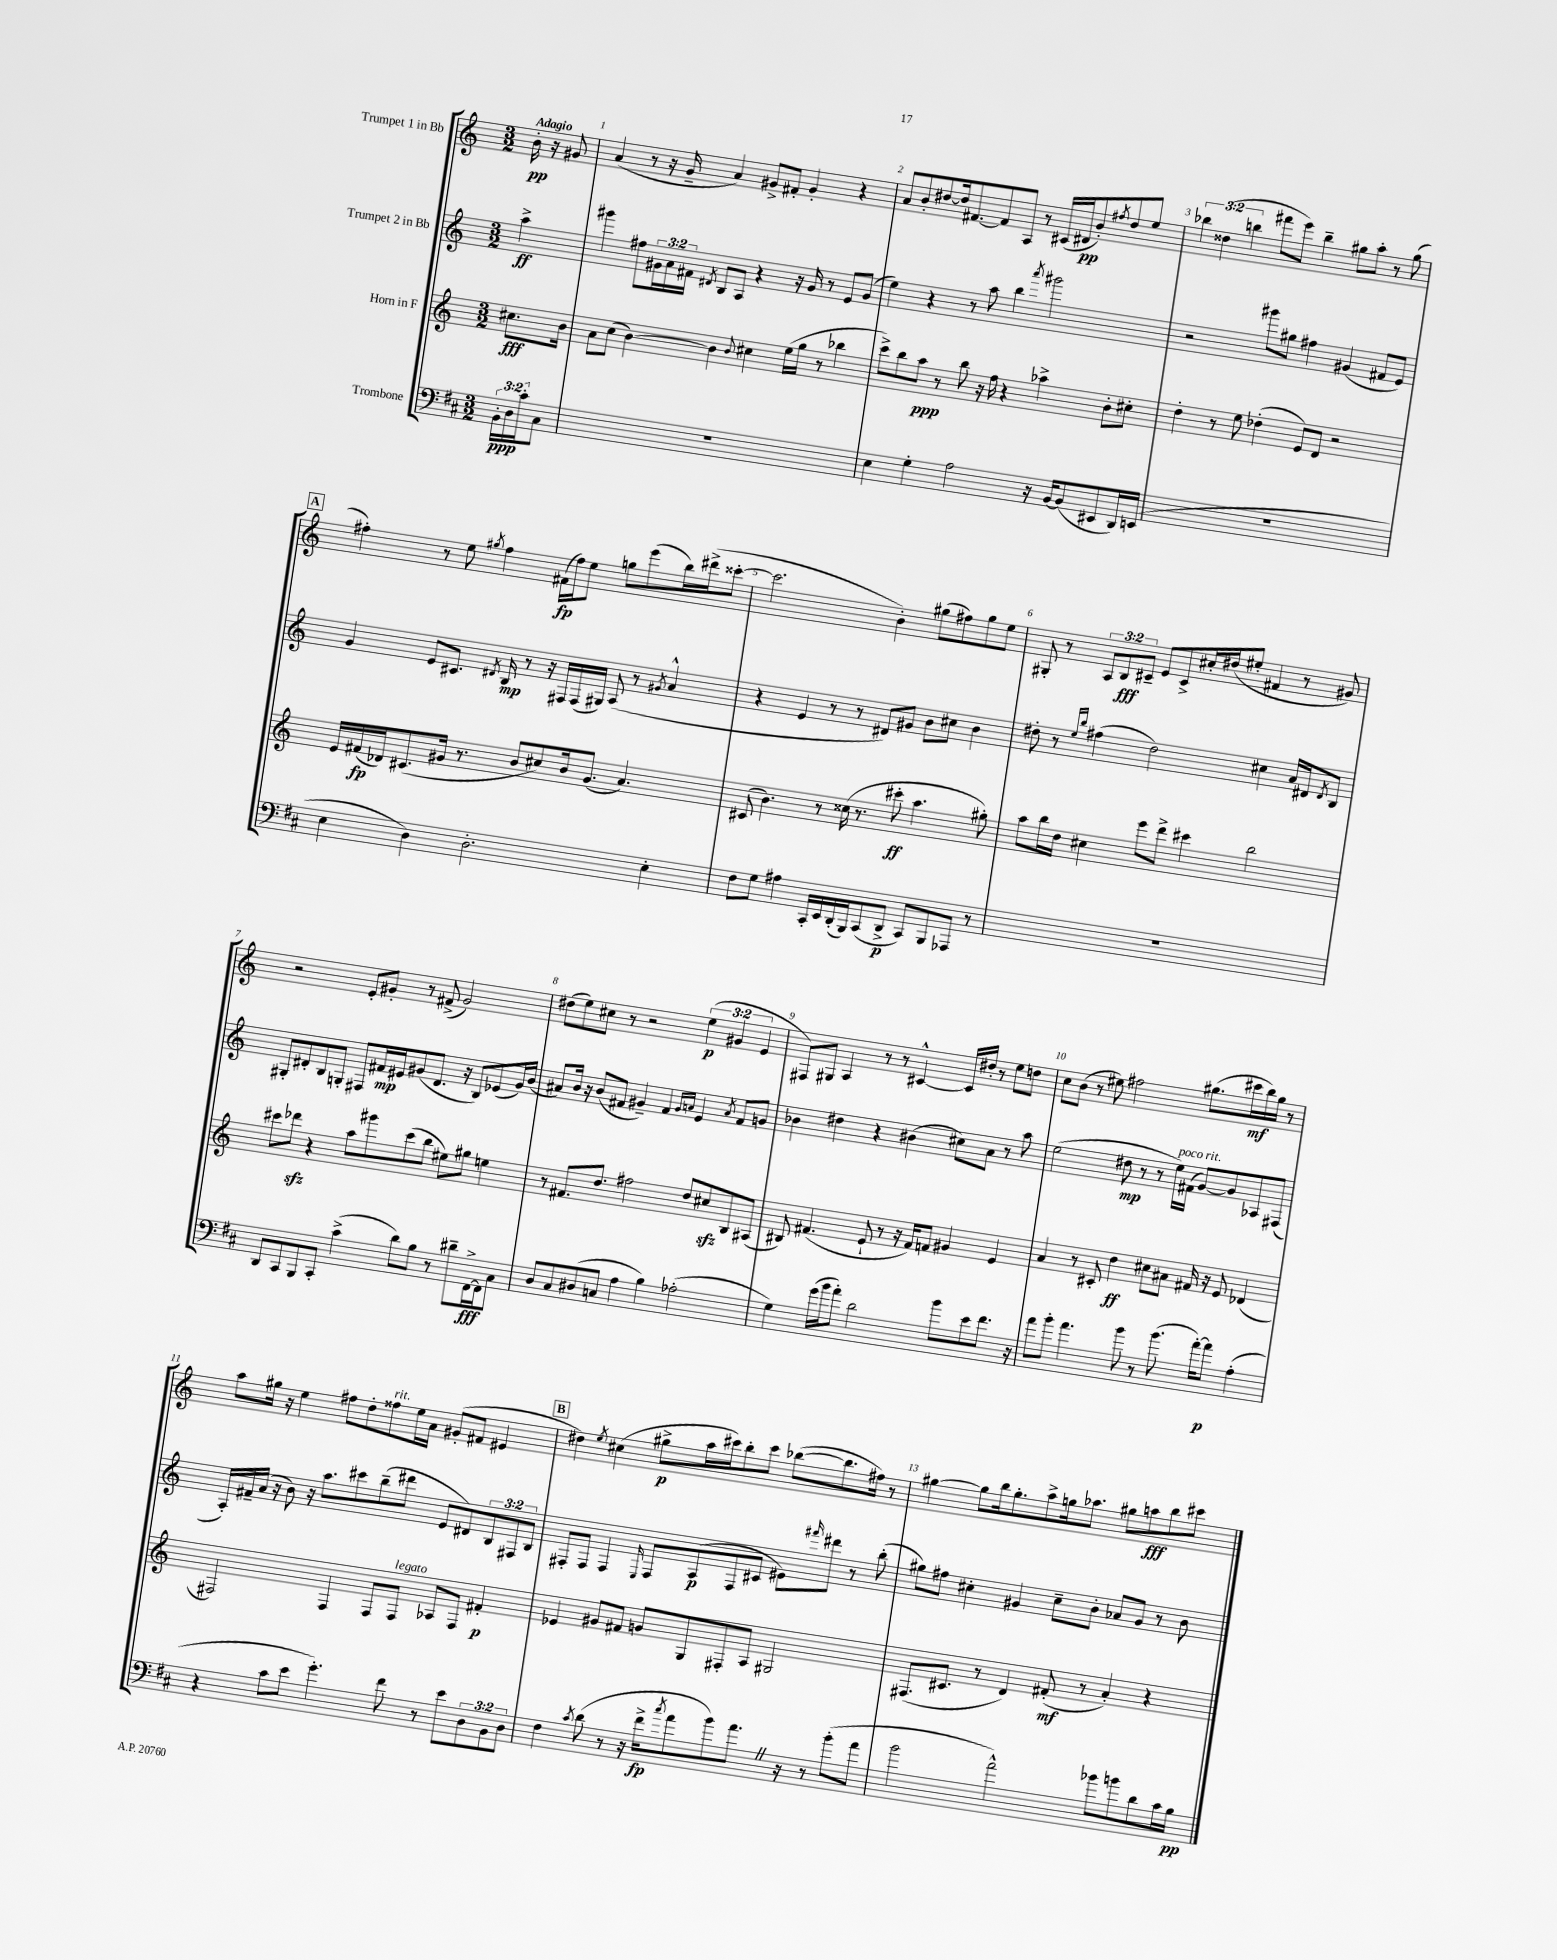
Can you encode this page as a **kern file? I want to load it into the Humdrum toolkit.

**kern	**kern	**kern	**kern
*staff4	*staff3	*staff2	*staff1
*clefF4	*clefG2	*clefG2	*clefG2
*k[f#c#]	*k[]	*k[]	*k[]
*M3/2	*M3/2	*M3/2	*M3/2
24BB'	8.cc#	4aa^	16b'
24D	.	.	.
.	.	.	16r
24c#'	.	.	.
8C#	.	.	8g#
.	16b	.	.
=	=	=	=
1.r	8a	4ggg#	(4a
.	(8cc	.	.
.	[4b)	8ff#	8r
.	.	24g#	16r
.	.	24a	.
.	.	.	16g~
.	.	24f#	.
.	.	8qd#	.
.	4b]	8B	4a)
.	.	8A	.
.	8qqb	.	.
.	4cc#	4r	8g#^
.	.	.	8f#'
.	(16ee	16r	4g#'
.	16gg	16g#	.
.	8r	8r	.
.	4bb-	8e	4r
.	.	(8g#	.
=	=	=	=
4E	8ccc^)	4ee)	8a
.	8bb	.	8b'
4G'	8aa	4r	[8dd#
.	8r	.	16dd#]
.	.	.	[8.f#
2A	8bb	8r	.
.	16r	8aa	8f#]
.	16ff	.	.
.	4r	4bb	8A
.	.	.	8r
.	.	8qaaa	.
16r	4aa-^	2ggg#	(16c#
[16BB	.	.	16d#
(8BB]	.	.	8b')
.	.	.	8qff#
8EE#	8b'	.	8dd#
16DD)	8cc#'	.	8ee
(16EE	.	.	.
=	=	=	=
1.r	4dd'	2r	6bb-
.	.	.	(6dd##
.	8r	.	.
.	.	.	6bb
.	8ee	.	.
.	(4dd-'	8ggg#	8fff#
.	.	8gg#	8eee)
.	8e)	4ff#	4bb~
.	8d	.	.
.	2r	(4g#	8gg#
.	.	.	8aa'
.	.	8f#	8r
.	.	8e)	(8gg#
=	=	=	=
4E	16e	4g	4ff#')
.	(16f#	.	.
.	16d-)	.	.
.	(8.c#	.	.
4D)	.	8e	8r
.	16g#	8.c#	8ee
.	8.r	.	.
.	.	.	8qgg#
2.D'	.	.	4ff#
.	.	8qd#	.
.	.	16B	.
.	8b	8r	.
.	8cc#)	16r	(16f#
.	.	16F#	16ff#)
.	16b	(16F#	8ee
.	(8.g#	16G#)	.
.	.	(8A	8gg
.	4.a)	8r	(8eee
.	.	8qg#	.
4E'	.	4a^^	16bb)
.	.	.	(16ddd#^
.	.	.	[8ccc##'
=	=	=	=
8F#	(8c#	4r	2.ccc##]
8G	4.b)	.	.
4A#	.	4e	.
16CC#'	8r	8r	.
16EE	.	.	.
(16DD'	(16cc##	8r	.
16BBB)	8.r	.	.
(8CC#	.	8d#)	4b')
8DD^	8ccc#'	8g#	.
8CC#)	4.aa	8b	(8gg#
8BBB	.	8cc#	8ff#)
8AAA-	.	4b	8gg#
8r	8gg#')	.	8ee
=	=	=	=
1.r	8aa	8dd#'	8G#'
.	16bb	8r	8r
.	16dd	.	.
.	.	16qqee	.
.	.	16qqbb	.
.	4cc#	(4ff#	12A
.	.	.	12B
.	.	.	12c#~
.	8eee	2dd#)	8e
.	8ddd^	.	8c#^
.	4ccc#	.	16cc#'
.	.	.	(16dd#
.	.	.	8ee#'
.	2bb	4cc#	4f#
.	.	16a	8r
.	.	16d#	.
.	.	8qd#	.
.	.	8B	8g#)
=	=	=	=
8DD	8ccc#	8G#'	2r
8CC#	8ddd-	8d#'	.
8BBB	4r	8B	.
8CC#'	.	8G'	.
(4c#^	8aa	8F#	8e'
.	8ggg#	16f#	8g#'
.	.	16e#	.
8d)	(8ccc#	(8g#	8r
8B	8bb	8.d#	(8f#^
8r	8ee#)	.	2g#)
.	.	16r	.
8d#~	8gg#	8B)	.
[16FF#^	4ee	(8e-	.
16FF#]	.	.	.
8C#	.	16g#)	.
.	.	(16b	.
=	=	=	=
8D	8r	8a#)	(8dd#
8C#	8.f#	16b	8ee)
.	.	16r	.
(8D#	.	(8b	8cc#
.	8.dd	.	.
8C	.	8f#	8r
4A	2ff#	4g#~)	2r
4B)	.	4f#	.
.	.	16qqg#	.
.	.	16qqa	.
(2A-'	8dd	4e	(6ee
.	8cc#	.	.
.	.	.	6g#
.	.	8qa	.
.	8B	8f#	.
.	.	.	6e
.	(8A#	8g	.
=	=	=	=
4G)	8B#)	4b-	8F#)
.	(4.f#	.	8G#
(16g	.	4dd#	4A
16b	.	.	.
8a')	.	.	.
2d	8e`	4r	8r
.	8r	.	8r
.	16r	(4b#	[4c#^^
.	16f#)	.	.
.	8f	.	.
8b	4g#	8cc#)	16c#]
.	.	.	16dd#'
8e	.	8a	8r
8.f#	4e	8r	8ee
.	.	8aa	8dd
16r	.	.	.
=	=	=	=
8a	4a	(2ee	8cc
8b'	.	.	(8b
4.a	8r	.	8r
.	8c#'	.	8ee#)
.	4dd	8dd#	2ff#
8b	.	8r	.
8r	8cc#	8r	.
(8.b	8a#	16ee)	.
.	.	(16f#	.
.	16f#	[8g)	(8.gg#
[16a')	16r	.	.
8a]	8e	8g]	.
.	.	.	16ccc#
(4A'	(4d-	8A-	16bb)
.	.	.	16gg#
.	.	(8F#	8r
=	=	=	=
4r	2F#)	16A')	8aa
.	.	16f#~	.
.	.	(16a	16gg#
.	.	16r	16r
8c#	.	8b)	4ee
8e	.	16r	.
.	.	8.aa	.
4.g')	4F#	.	8ff#
.	.	8ccc#	8dd'
.	8F#	(8bb~	8ff##
8f#	8F#	8ddd#	16ee
.	.	.	16a
8r	8A-	8e	(8g#'
8e	8F#	8d#)	8f#
12D	4f#'	12B	4e#
12BB	.	12F#	.
12D	.	12B	.
=	=	=	=
4F#	4e-	8F#'	4dd#)
.	.	8F#	.
8qc#	.	.	8qee
(8d	8g#	4F#	(4cc#
8r	8f#	.	.
.	.	16qqE	.
16r	8g	8F#	8gg#^
16f#^	.	.	.
8qcc#	.	.	.
8a	8G	(8A	16aa
.	.	.	16ccc#)
8b)	8F#'	8F#	8bb'
8.a	8A	8c#	8ccc#
.	2G#	8e#)	([8bb-
16r	.	.	.
.	.	16qqfff#	.
8r	.	8ddd#	8.bb-]
(8b'	.	8r	.
.	.	.	16ff#)
8a	.	(8bb'	8r
=	=	=	=
2b	(8.F#	8gg#)	[4gg#
.	.	8ff#	.
.	8.c#	.	.
.	.	4cc#'	8gg#]
.	8r	.	16bb
.	.	.	8.gg#'
2a^^)	4d)	4g#	.
.	.	.	8aa^
.	(8f#'	8cc#~	16gg
.	.	.	8.aa-
.	8r	8b'	.
8b-	4a')	8a-	8gg#
8b	.	8g#	8aa
8d	4r	8r	8bb
16c#	.	8b	8ccc#
16B	.	.	.
==	==	==	==
*-	*-	*-	*-
